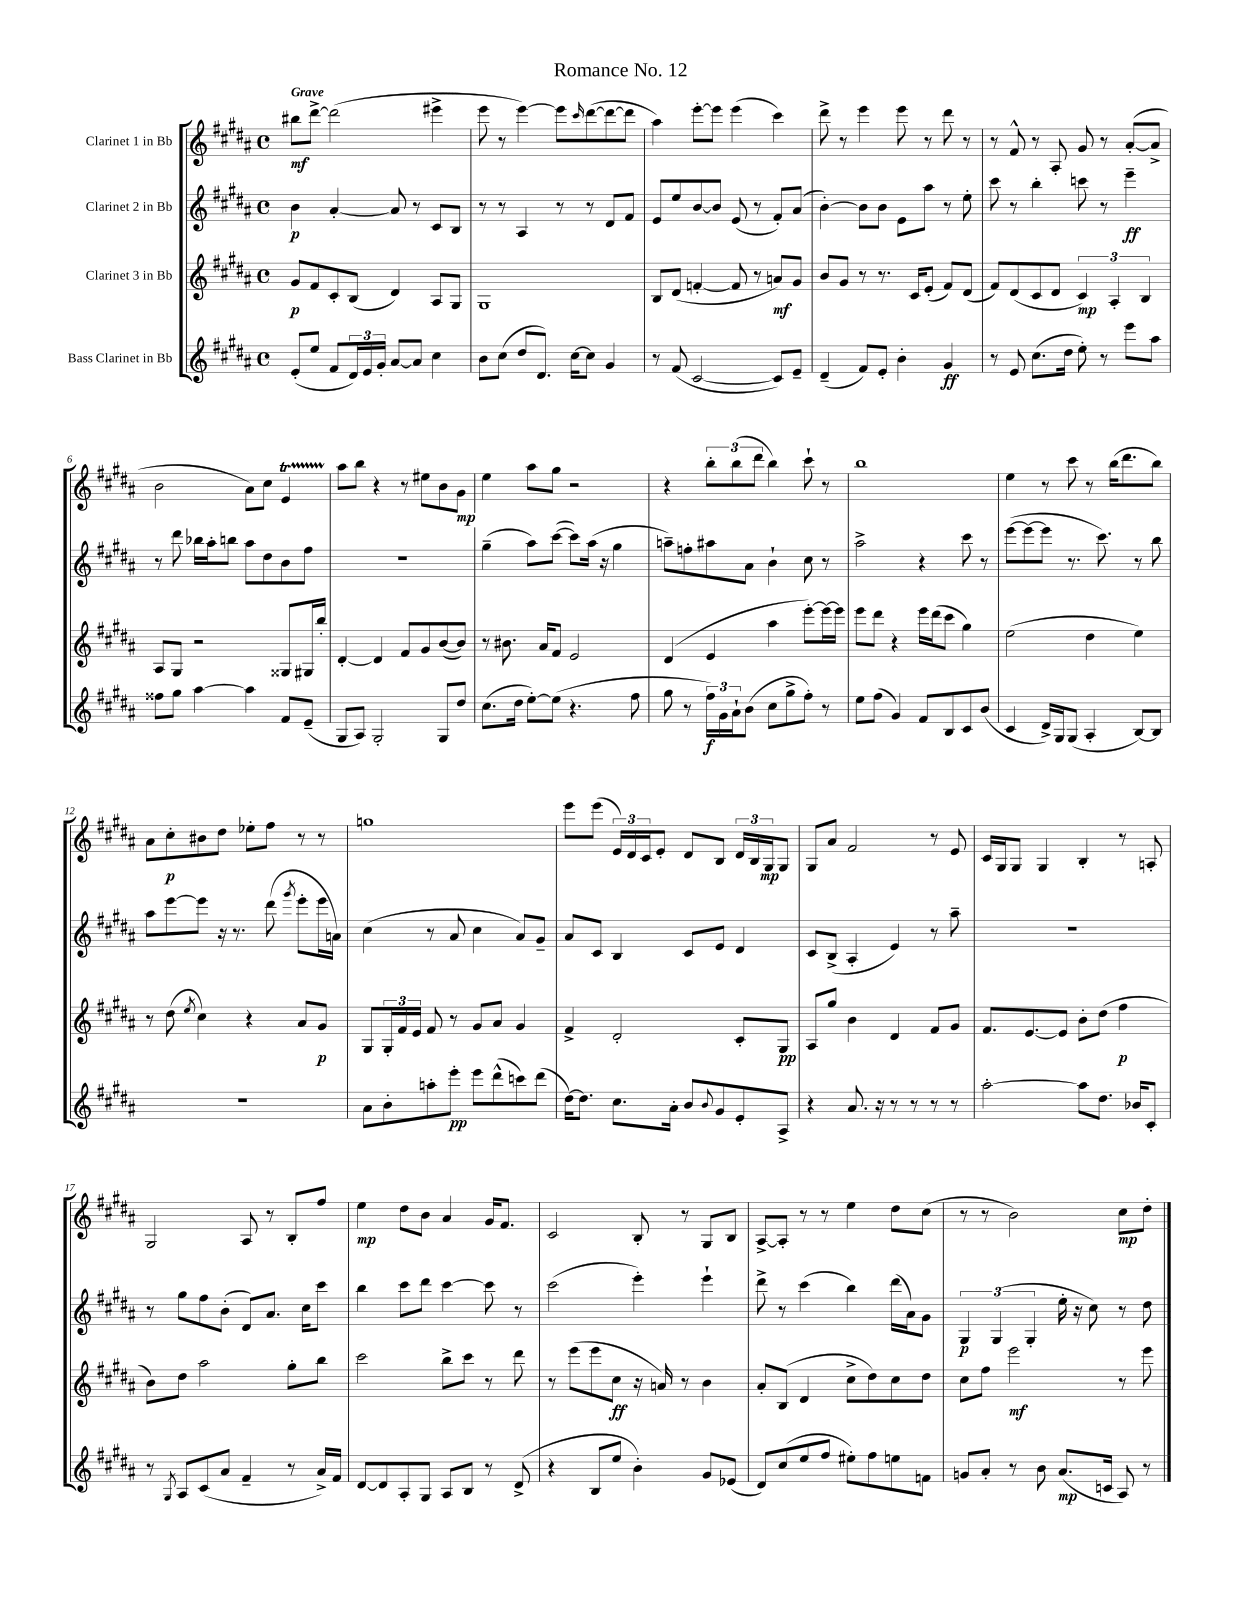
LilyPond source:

\header { title = "Romance No. 12" }
<<
\new StaffGroup <<
\new Staff = "s0" \with { instrumentName = "Clarinet 1 in Bb" } {
    \clef treble \key b \major \defaultTimeSignature \time 4/4 \tempo "Grave"
    bis''8\mf dis'''8~-> dis'''2( eis'''4-> |
    e'''8 r8 e'''4~) e'''8 \grace { cis'''16 } dis'''8~( dis'''8~ dis'''8 |
    ais''4) e'''8~-. e'''8 e'''4( cis'''4) |
    dis'''8-> r8 e'''4 e'''8 r8 dis'''8 r8 |
    r8 fis'8-^ r8 ais8-. gis'8 r8 ais'8~-.( ais'8-> |
    b'2 ais'8) cis''8 e'4\startTrillSpan |
    ais''8\stopTrillSpan b''8 r4 r8 eis''8 b'8 gis'8\mp |
    e''4 ais''8 gis''8 r2 |
    r4 \tuplet 3/2 { b''8-. b''8( dis'''8 } b''4) cis'''8-! r8 |
    b''1 |
    e''4 r8 cis'''8 r8 b''16( dis'''8. b''8) |
    ais'8 cis''8-.\p bis'8 dis''8 ees''8-. fis''8 r8 r8 |
    g''1 |
    e'''8 e'''8( \tuplet 3/2 { e'16) dis'16 cis'16 } e'8-. dis'8 b8 \tuplet 3/2 { dis'16 b16 gis16\mp } gis8 |
    gis8 ais'8 fis'2 r8 e'8 |
    cis'16 gis16 gis8 gis4 b4-. r8 a8-. |
    gis2 ais8 r8 b8-. fis''8 |
    e''4\mp dis''8 b'8 ais'4 gis'16 fis'8. |
    cis'2 b8-. r8 gis8 b8 |
    ais8~-> ais8-. r8 r8 e''4 dis''8 cis''8( |
    r8 r8 b'2) cis''8\mp dis''8-. \bar "|." |
}
\new Staff = "s1" \with { instrumentName = "Clarinet 2 in Bb" } {
    \clef treble \key b \major \defaultTimeSignature \time 4/4
    b'4\p ais'4~-. ais'8 r8 cis'8 b8 |
    r8 r8 ais4 r8 r8 dis'8 fis'8 |
    e'8 e''8 b'8~ b'8 e'8( r8 fis'8-.) ais'8( |
    b'4~-.) b'8 b'8 e'8 ais''8 r8 e''8-. |
    cis'''8 r8 b''4-. c'''8 r8 e'''4--\ff |
    r8 dis'''8 bes''16 ais''16-. b''8 ais''8 dis''8 b'8 fis''8 |
    R1 |
    gis''4--( ais''8) cis'''8~( cis'''8) ais''16( r16 gis''4 |
    a''8--) f''8-. ais''8 ais'8 b'4-! cis''8 r8 |
    ais''2-> r4 cis'''8 r8 |
    e'''8~( e'''8~ e'''8 r8. cis'''8.) r8 b''8 |
    ais''8 e'''8~ e'''8 r16 r8. dis'''8( \acciaccatura { gis'''8 } e'''8-. e'''16 a'16) |
    cis''4( r8 ais'8 cis''4 ais'8) gis'8-- |
    ais'8 cis'8 b4 cis'8 e'8 dis'4 |
    cis'8 b8->( ais4-. e'4) r8 ais''8-- |
    R1 |
    r8 gis''8 fis''8 b'8-.( dis'8) ais'8. cis''16 cis'''8 |
    b''4 cis'''8 dis'''8 cis'''4~ cis'''8 r8 |
    cis'''2( e'''4-.) e'''4-! |
    dis'''8-> r8 cis'''4( b''4) dis'''16( ais'16) gis'8 |
    \tuplet 3/2 { gis4\p gis4( gis4-. } e''16-. r16 cis''8) r8 dis''8 \bar "|." |
}
\new Staff = "s2" \with { instrumentName = "Clarinet 3 in Bb" } {
    \clef treble \key b \major \defaultTimeSignature \time 4/4
    gis'8\p fis'8 cis'8-. b8( dis'4) ais8 gis8 |
    gis1 |
    b8 dis'8( f'4~-. f'8 r8 a'8\mf) gis'8 |
    b'8 gis'8 r8 r8. cis'16 e'8-.( fis'8) dis'8( |
    fis'8) dis'8( cis'8 dis'8 \tuplet 3/2 { cis'4\mp) ais4-. b4 } |
    ais8 gis8 r2 gisis8 gis16 b''16-. |
    dis'4~-. dis'4 fis'8 gis'8 b'8~( b'8) |
    r8 bis'8. ais'16 fis'8 e'2 |
    dis'4( e'4 ais''4 e'''8~-.) e'''16~ e'''16 |
    e'''8 dis'''8 r4 e'''16 dis'''16( cis'''8 gis''4) |
    e''2( dis''4 e''4) |
    r8 dis''8( \acciaccatura { e''8 } cis''4) r4 ais'8 gis'8\p |
    gis8 \tuplet 3/2 { gis16-. fis'16 e'16 } fis'8 r8 gis'8 ais'8 gis'4 |
    fis'4-> dis'2-. cis'8-. gis8\pp |
    ais8 gis''8 b'4 dis'4 fis'8 gis'8 |
    fis'8. e'8.~ e'8 b'8-. dis''8( fis''4\p |
    b'8) dis''8 ais''2 gis''8-. b''8 |
    cis'''2 b''8-> cis'''8 r8 dis'''8 |
    r8 e'''8( e'''8 cis''8\ff r16 a'16) r8 b'4 |
    ais'8-. b8( dis'4 cis''8-> dis''8) cis''8 dis''8 |
    cis''8 fis''8 e'''2\mf r8 e'''8 \bar "|." |
}
\new Staff = "s3" \with { instrumentName = "Bass Clarinet in Bb" } {
    \clef treble \key b \major \defaultTimeSignature \time 4/4
    e'8-.( e''8 fis'8 \tuplet 3/2 { dis'16) e'16 gis'16-. } ais'8~ ais'8 cis''4 |
    b'8 cis''8( dis''8 dis'8.) cis''16~ cis''8 gis'4 |
    r8 fis'8( cis'2~ cis'8) e'8-- |
    dis'4--( fis'8) e'8-. b'4-. gis'4\ff |
    r8 e'8 cis''8.( dis''16 e''8-.) r8 e'''8 ais''8 |
    fisis''8 gis''8 ais''4~ ais''4 fis'8 e'8--( |
    gis8 ais8) gis2-. gis8 dis''8 |
    cis''8.( dis''16 e''8~-.) e''8( r4. fis''8 |
    gis''8 r8 \tuplet 3/2 { fis''16\f) gis'16 ais'16-! } b'8( cis''8 gis''8-> fis''8-.) r8 |
    e''8 fis''8( gis'4) fis'8 b8 cis'8 b'8( |
    cis'4 dis'16->) gis16 gis8( ais4-. b8~) b8 |
    R1 |
    ais'8 b'8-. a''8-. e'''8-.\pp e'''8 dis'''8-^( c'''8) dis'''8( |
    dis''16~) dis''8. cis''8. ais'16-. b'8 \appoggiatura { b'8 } gis'8 e'8-. ais8-> |
    r4 ais'8. r16 r8 r8 r8 r8 |
    ais''2~-. ais''8 dis''8. bes'16 cis'8-. |
    r8 \acciaccatura { gis8 } ais8 cis'8( ais'8 fis'4-- r8 ais'16->) fis'16 |
    dis'8~ dis'8 ais8-. gis8 ais8 b8 r8 dis'8->( |
    r4 b8 e''8 b'4-.) gis'8 ees'8( |
    dis'8) cis''8( e''8 fis''8 eis''8-.) fis''8 e''8 f'8 |
    g'8 ais'8-. r8 b'8 ais'8.\mp( c'16 ais8) r8 \bar "|." |
}
>>
>>
